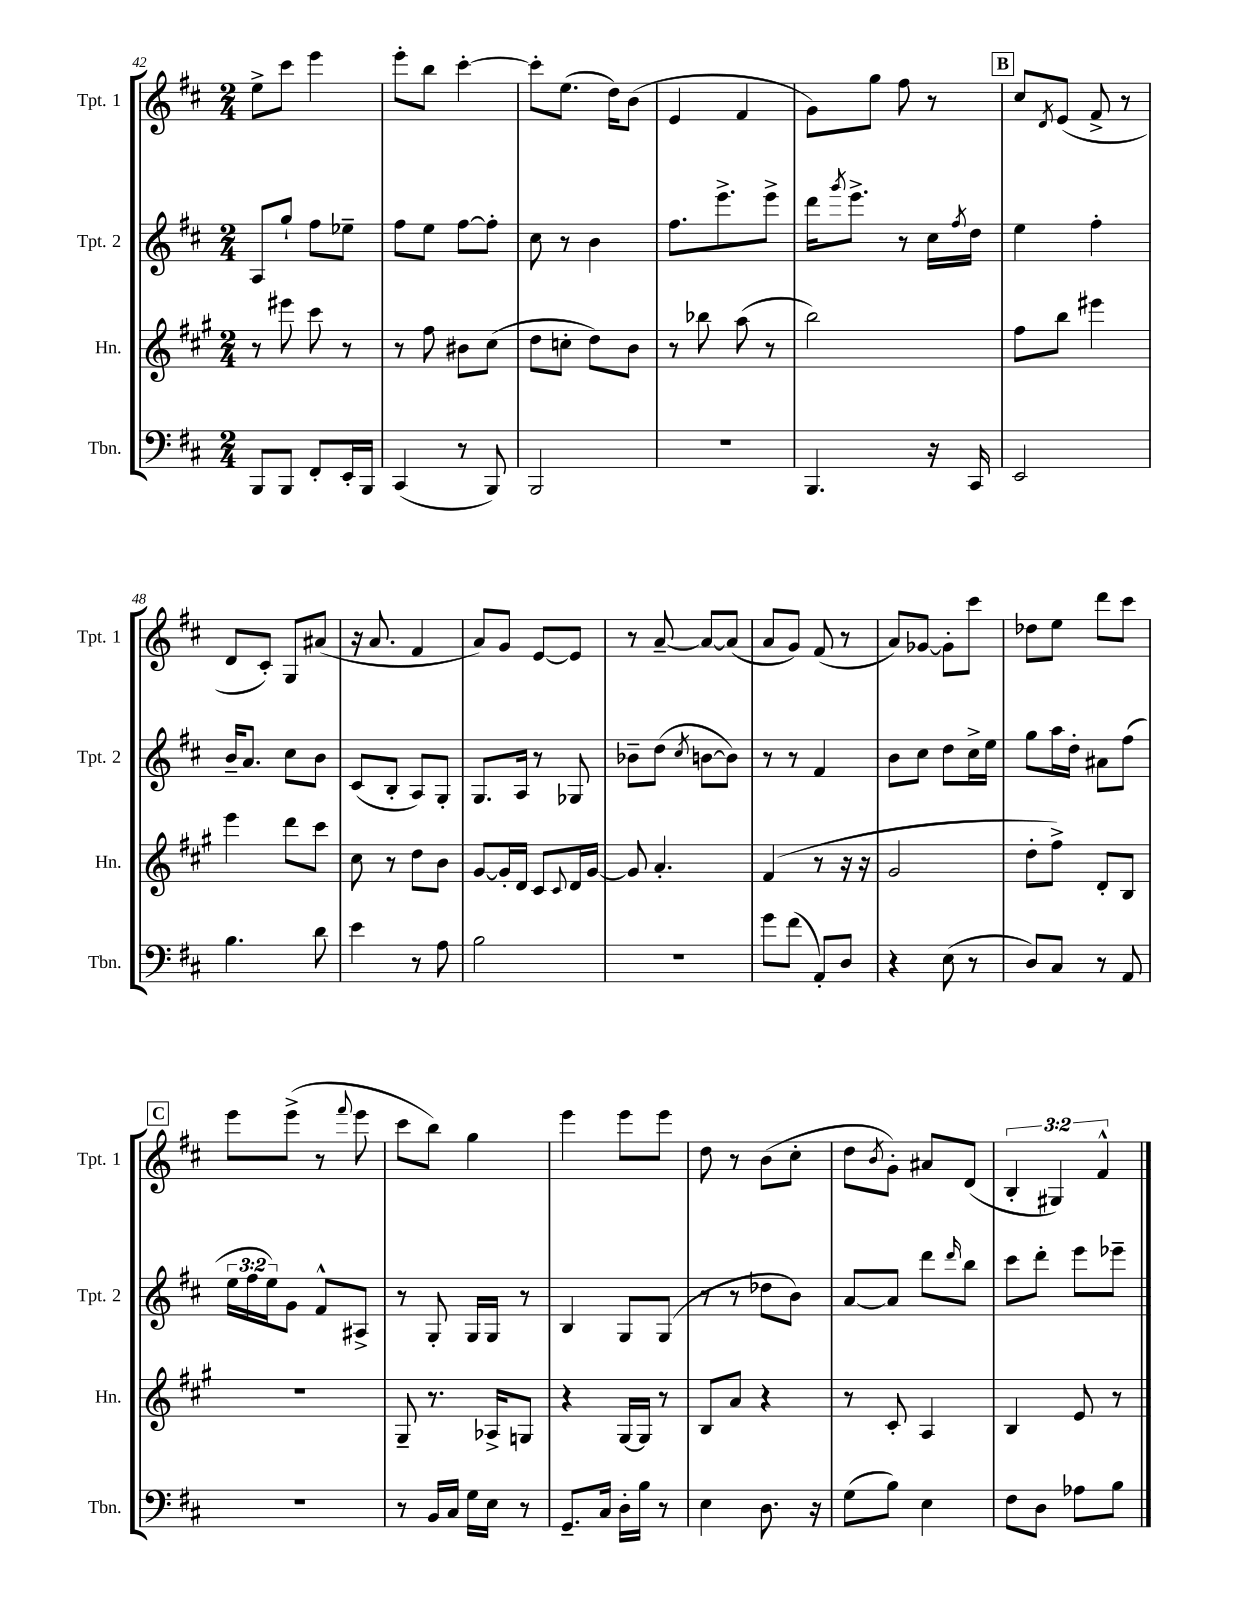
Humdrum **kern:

**kern	**kern	**kern	**kern
*staff4	*staff3	*staff2	*staff1
*clefF4	*clefG2	*clefG2	*clefG2
*k[f#c#]	*k[f#c#g#]	*k[f#c#]	*k[f#c#]
*M2/4	*M2/4	*M2/4	*M2/4
8BBB/L	8r	8A/L	8ee^\L
8BBB/J	8eee#\	8gg`/J	8ccc#\J
8FF#'/L	8ccc#\	8ff#\L	4eee\
16EE'/L	8r	8ee-~\J	.
16BBB/JJ	.	.	.
=	=	=	=
(4CC#/	8r	8ff#\L	8eee'\L
.	8ff#\	8ee\J	8bb\J
8r	8b#\L	[8ff#\L	[4ccc#'\
8BBB/)	(8cc#\J	8ff#'\]J	.
=	=	=	=
2BBB/	8dd\L	8cc#\	8ccc#'\]L
.	8cc'\J	8r	(8.ee\J
.	8dd\L)	4b\	.
.	.	.	16dd\LK)
.	8b\J	.	(8b\J
=	=	=	=
2r	8r	8.ff#\L	4e/
.	8bb-\	.	.
.	.	8.eee^\	.
.	(8aa\	.	4f#/
.	8r	8eee^\J	.
=	=	=	=
4.BBB/	2bb\)	16ddd\LK	8g\L)
.	.	8qggg/	.
.	.	8.eee^\J	.
.	.	.	8gg\J
.	.	8r	8ff#\
16r	.	16cc#\LL	8r
.	.	8qff#/	.
16CC#/	.	16dd\JJ	.
=	=	=	=
2EE/	8ff#\L	4ee\	8cc#/L
.	.	.	8qd/
.	8bb\J	.	(8e/J
.	4eee#\	4ff#'\	8f#^/
.	.	.	8r
=	=	=	=
4.B\	4eee\	16b~/LK	8d/L
.	.	8.a/J	.
.	.	.	8c#'/J)
.	8ddd\L	8cc#\L	8G/L
8d\	8ccc#\J	8b\J	(8a#/J
=	=	=	=
4e\	8cc#\	(8c#/L	16r
.	.	.	8.a/
.	8r	8B'/J	.
8r	8dd\L	8A/L)	4f#/
8A\	8b\J	8G'/J	.
=	=	=	=
2B\	[8g#/L	8.G/L	8a/L)
.	16g#'/]L	.	8g/J
.	16d/JJ	16A/Jk	.
.	8c#/L	8r	[8e/L
.	8qqc#/	.	.
.	16d/L	8G-/	8e/]J
.	[16g#/JJ	.	.
=	=	=	=
2r	8g#/]	8b-~\L	8r
.	4.a'/	(8dd\J	[8a~/
.	.	8qcc#/	.
.	.	[8b\L	8a/_L
.	.	8b\]J)	(8a/]J
=	=	=	=
8g\L	(4f#/	8r	8a/L
(8f#\J	.	8r	8g/J)
8AA'/L)	8r	4f#/	(8f#/
8D/J	16r	.	8r
.	16r	.	.
=	=	=	=
4r	2g#/	8b\L	8a/L)
.	.	8cc#\J	[8g-/J
(8E\	.	8dd\L	8g-'\]L
8r	.	16cc#^\L	8ccc#\J
.	.	16ee\JJ	.
=	=	=	=
8D/L)	8dd'\L	8gg\L	8dd-\L
8C#/J	8ff#^\J)	16aa\L	8ee\J
.	.	16dd'\JJ	.
8r	8d'/L	8a#\L	8ddd\L
8AA/	8B/J	(8ff#\J	8ccc#\J
=	=	=	=
2r	2r	24ee\LL	8eee\L
.	.	24ff#\	.
.	.	24ee\J)	.
.	.	8g\J	(8eee^\J
.	.	8f#^^/L	8r
.	.	.	8qqfff#/
.	.	8A#^/J	8eee\
=	=	=	=
8r	8G#~/	8r	8ccc#\L
16BB/LL	8.r	8G'/	8bb\J)
16C#/JJ	.	.	.
16G\LL	.	16G/LL	4gg\
16E\JJ	16A-^/LK	16G/JJ	.
8r	8G/J	8r	.
=	=	=	=
8.GG~/L	4r	4B/	4eee\
16C#/Jk	.	.	.
16D'\LL	[16G#/LL	8G/L	8eee\L
16B\JJ	16G#/]JJ	.	.
8r	8r	(8G/J	8eee\J
=	=	=	=
4E\	8B/L	8r	8dd\
.	8a/J	8r	8r
8.D\	4r	8dd-\L	(8b\L
.	.	8b\J)	8cc#'\J
16r	.	.	.
=	=	=	=
(8G\L	8r	[8a/L	8dd\L
.	.	.	8qb/
8B\J)	8c#'/	8a/]J	8g'\J)
4E\	4A/	8ddd\L	8a#/L
.	.	16qqddd/	.
.	.	8bb\J	(8d/J
=	=	=	=
8F#\L	4B/	8ccc#\L	6B'/
8D\J	.	8ddd'\J	.
.	.	.	6G#/)
8A-\L	8e/	8eee\L	.
.	.	.	6f#^^/
8B\J	8r	8eee-~\J	.
==	==	==	==
*-	*-	*-	*-
